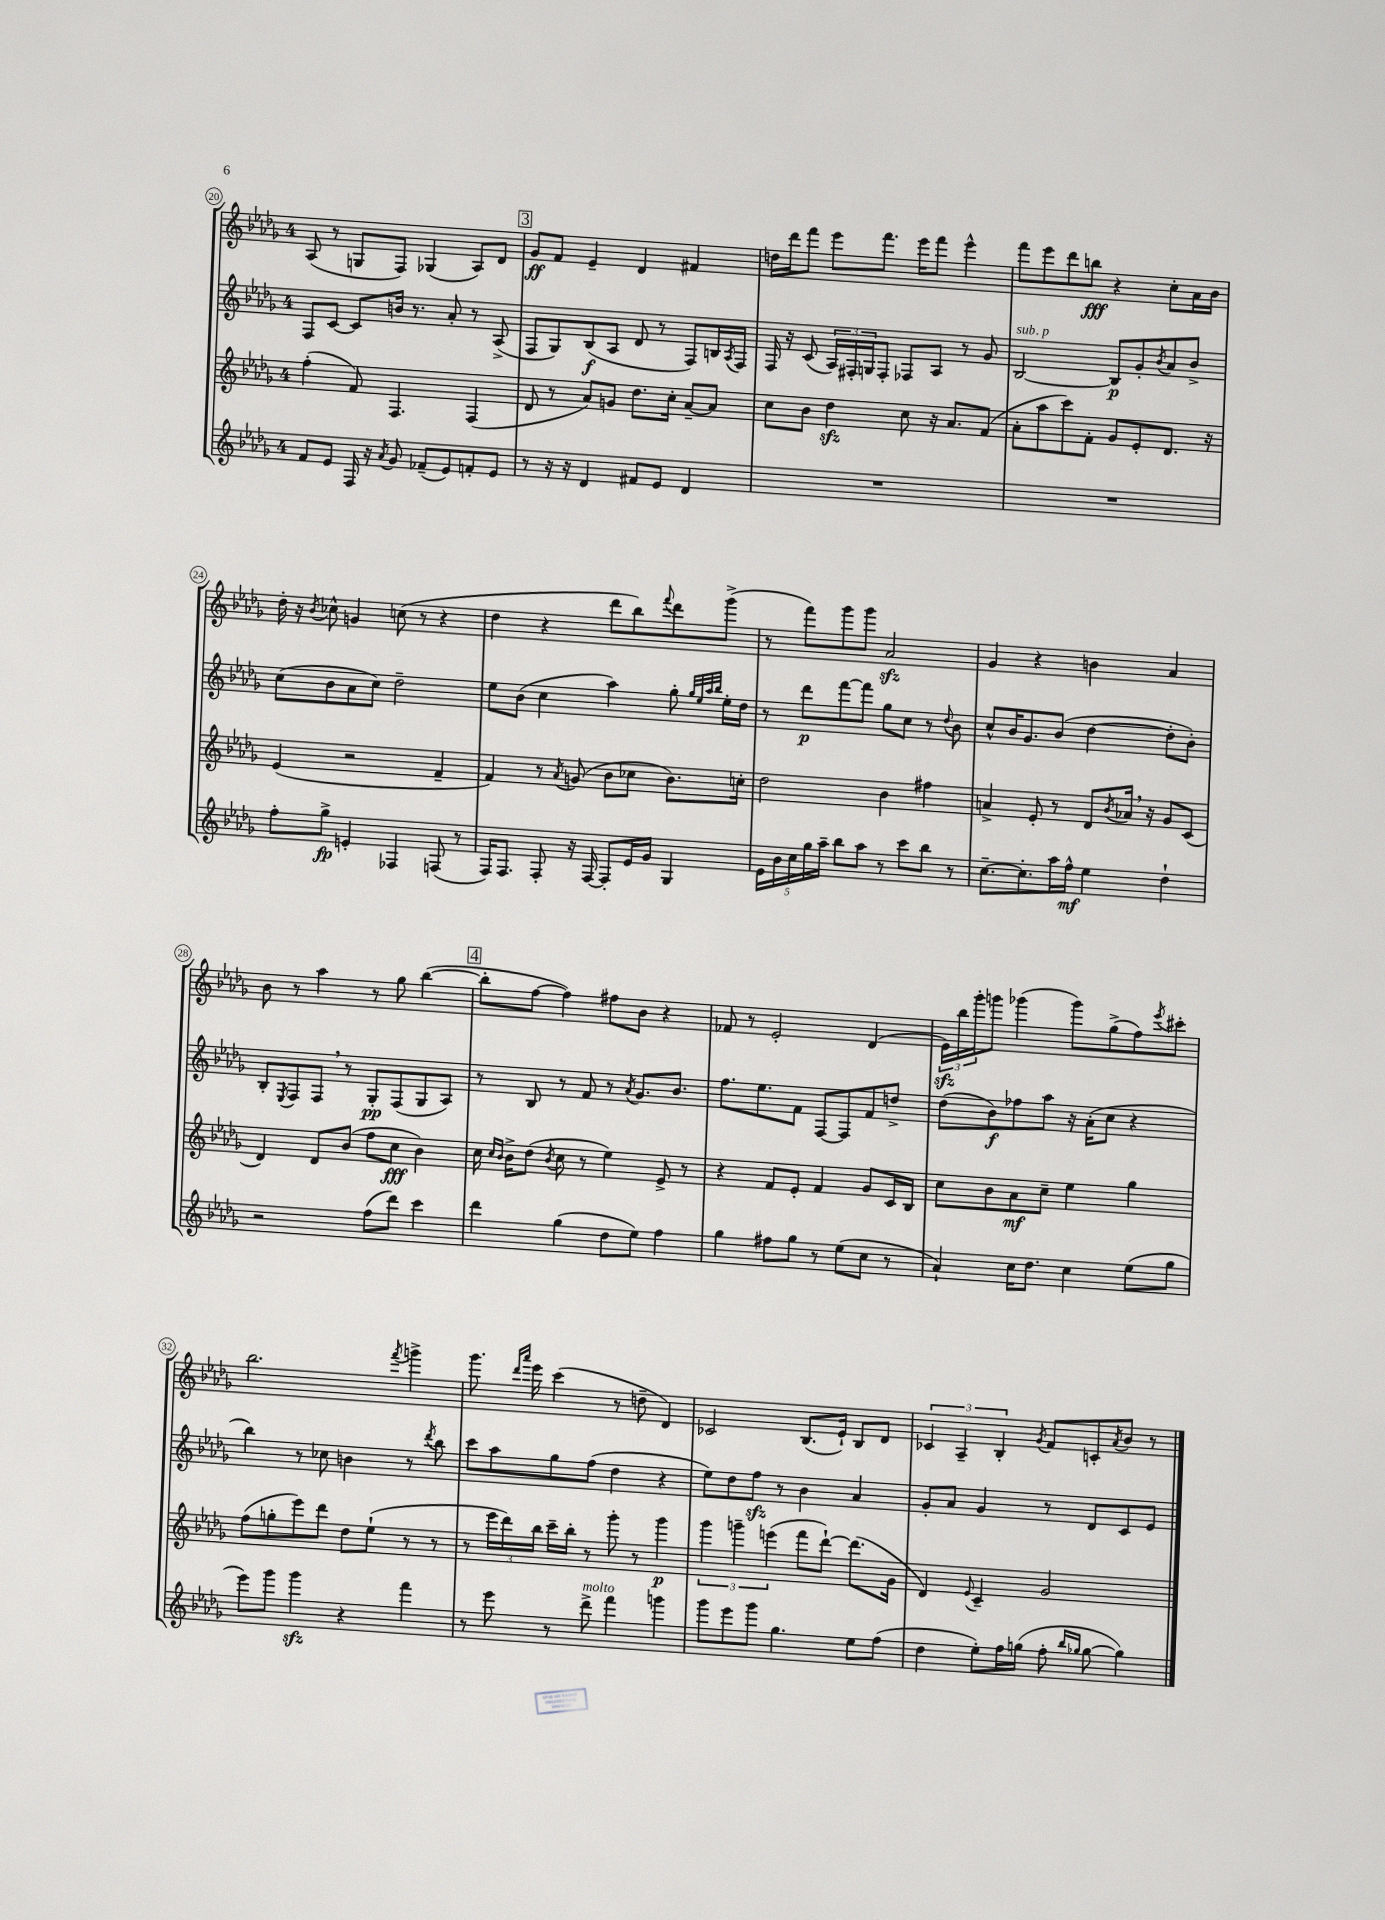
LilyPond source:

<<
\new StaffGroup <<
\new Staff = "s0" {
    \clef treble \key des \major \once \override Staff.TimeSignature.style = #'single-digit \time 4/4
    aes8( r8 g8 f8) ges4( aes8) des'8 |
    \mark \markup { \box "3" } ges'8\ff f'8 ees'4-- des'4 fis'4 |
    d''16 des'''16 f'''8 ees'''8 f'''8. ees'''16 f'''8 ees'''4-^ |
    f'''8 ees'''8 des'''8 b''8\fff r4 c''8-. aes'16 bes'16 |
    des''16-. r16 \acciaccatura { bes'8 } ces''8-^ g'4 c''8( r8 r4 |
    des''4 r4 des'''8 bes''8) \appoggiatura { f'''8 } des'''8 ges'''8->( |
    r8 f'''8) ges'''8 ges'''8 aes'2\sfz |
    ges'4 r4 b'4 aes'4 |
    bes'8 r8 aes''4 r8 ges''8 bes''4~( |
    \mark \markup { \box "4" } bes''8-. f''8~ f''4) fis''8 bes'8 r4 |
    fes'8 r8 ees'2-. des'4( |
    \tuplet 3/2 { ees'16\sfz) bes''16 ges'''16-. } g'''8 ges'''4( ges'''8) ges''8->( f''8) \acciaccatura { ees'''8 } cis'''8-. |
    bes''2. \acciaccatura { f'''8 } g'''4-> |
    ges'''8. \grace { des'''16 aes'''16 } ees'''16 c'''4( r8 d''8-- des'4) |
    ces'2 bes8.( ees'16-!) bes8 des'8 |
    \tuplet 3/2 { ces'4 aes4-- bes4-. } \acciaccatura { ges'8 } f'8 c'8-. \acciaccatura { aes'8 } bes'8 r8 \bar "|." |
}
\new Staff = "s1" {
    \clef treble \key des \major \once \override Staff.TimeSignature.style = #'single-digit \time 4/4
    f8 c'8~ c'8 b'16 r8. aes'8-. r8 aes8->( |
    \mark \markup { \box "3" } f8 ges8) bes8\f( aes8 des'8 r8 f8) b16 \acciaccatura { aes8 } f16 |
    f16 r16 c'8( \tuplet 3/2 { aes16) fis16-. g16 } fis8-. fes8 aes8 r8 ges'8 |
    bes2~^\markup { \italic "sub. p" } bes8\p ges'8-. \acciaccatura { bes'8 } aes'8 bes'8-> |
    c''8( bes'8 aes'8 c''8) des''2-- |
    ees''8 bes'8( c''4 aes''4) ges''8-. \grace { ges''32 ees''32 aes''32 bes''32 } ees''16-. des''16 |
    r8 des'''8\p f'''8~ f'''8 ges''8 c''8 r8 \appoggiatura { des''8 } bes'8 |
    c''8-^ bes'16 ges'8. bes'8( des''4~ des''8-. bes'8-.) |
    bes8-. \acciaccatura { ees8 } f8 f8 \breathe r8 ges8-.\pp f8( ges8 aes8) |
    \mark \markup { \box "4" } r8 bes8 r8 f'8 r8 \acciaccatura { aes'8 } ges'8. bes'8. |
    f''8. ees''8. f'8 f8~ f8 f'8 d''8-> |
    des''8( bes'8\f) fes''8 aes''8 r16 aes'16-.( c''8 r4 |
    bes''4) r8 ces''8 b'4 r8 \acciaccatura { des'''8 } bes''8 |
    c'''8 aes''8 ges''8 f''8( des''4 r4 |
    ees''8) des''8 f''8\sfz r8 bes'4 aes'4 |
    ges'8-. aes'8 ges'4 r8 des'8 c'8 ees'8 \bar "|." |
}
\new Staff = "s2" {
    \clef treble \key des \major \once \override Staff.TimeSignature.style = #'single-digit \time 4/4
    f''4-.( f'8) f4. f4( |
    \mark \markup { \box "3" } des'8 r8 aes'8) g'8 des''8. c''16-. aes'8~-- aes'8 |
    c''8 bes'8 des''4\sfz c''8 r16 aes'8. f'8( |
    aes'8-. aes''8 c'''8) f'8-. ges'8 ees'8-. des'8. r16 |
    ees'4( r2 f'4-- |
    f'4) r8 \acciaccatura { aes'8 } g'8( bes'8 ces''8 bes'8.) c''16-. |
    des''2 bes'4 fis''4 |
    a'4-> ees'8-. r8 des'8 \acciaccatura { bes'8 } aes'16 \breathe r16 ges'8 c'8( |
    des'4) des'8 bes'8( f''8 c''8\fff bes'4) |
    \mark \markup { \box "4" } c''16 \grace { c''16 bes'16 } bes'16-> des''8( \acciaccatura { bes'8 } c''8 r8 ees''4) ees'8-> r8 |
    r4 f'8 ees'8-. f'4 ges'8 c'16 bes16 |
    c''8 bes'8 aes'8\mf c''8-- ees''4 ges''4 |
    f''8( g''8-. ees'''8) des'''8 des''8 ees''8-!( r8 r8 |
    r8 \tuplet 3/2 { ees'''16 des'''16) bes''16 } c'''16-- bes''16-. r8 ges'''8-. r8 ges'''4\p |
    \tuplet 3/2 { ges'''4 g'''4-- e'''4( } f'''8 des'''8~-!) des'''8.( ges'16 |
    des'4) \appoggiatura { ees'8 } c'4-- ges'2 \bar "|." |
}
\new Staff = "s3" {
    \clef treble \key des \major \once \override Staff.TimeSignature.style = #'single-digit \time 4/4
    f'8 ees'8 f16 r16 \acciaccatura { aes'8 } ges'8 fes'8--( ees'8) f'8-. ees'8 |
    \mark \markup { \box "3" } r8 r16 r16 des'4 fis'8 ees'8 des'4 |
    R1 |
    R1 |
    f''8-. ges''8->\fp e'4-. fes4 f8( r8 |
    f16) f8. f8-. r16 f16~ f8-. ees'16 ges'16 ges4 |
    \tuplet 5/4 { ees'16 bes'16 c''16 ges''16 aes''16-- } bes''8 aes''8 r8 c'''8 bes''8 r8 |
    c''8.~-- c''8.-. aes''16 f''16-^\mf ees''4 des''4-! |
    r2 f''8( des'''8) c'''4 |
    \mark \markup { \box "4" } des'''4 ges''4( des''8 ees''8) f''4 |
    ges''4 fis''8 ges''8 r8 ees''8( c''8 r8 |
    aes'4-!) c''16 des''8. c''4 ees''8( ges''8 |
    ees'''8) ges'''8 ges'''4\sfz r4 f'''4 |
    r8 ees'''8 r8 des'''8->^\markup { \italic "molto" } f'''4 g'''4 |
    ges'''8 ees'''8 ges'''8 ges''4. ees''8 f''8( |
    des''4 ees''8-.) f''16 g''16( f''8-. \grace { bes''16 ges''16 } ges''8~ ges''4) \bar "|." |
}
>>
>>
\layout { \context { \Score currentBarNumber = #20 \override BarNumber.stencil = #(make-stencil-circler 0.1 0.3 ly:text-interface::print) } }
